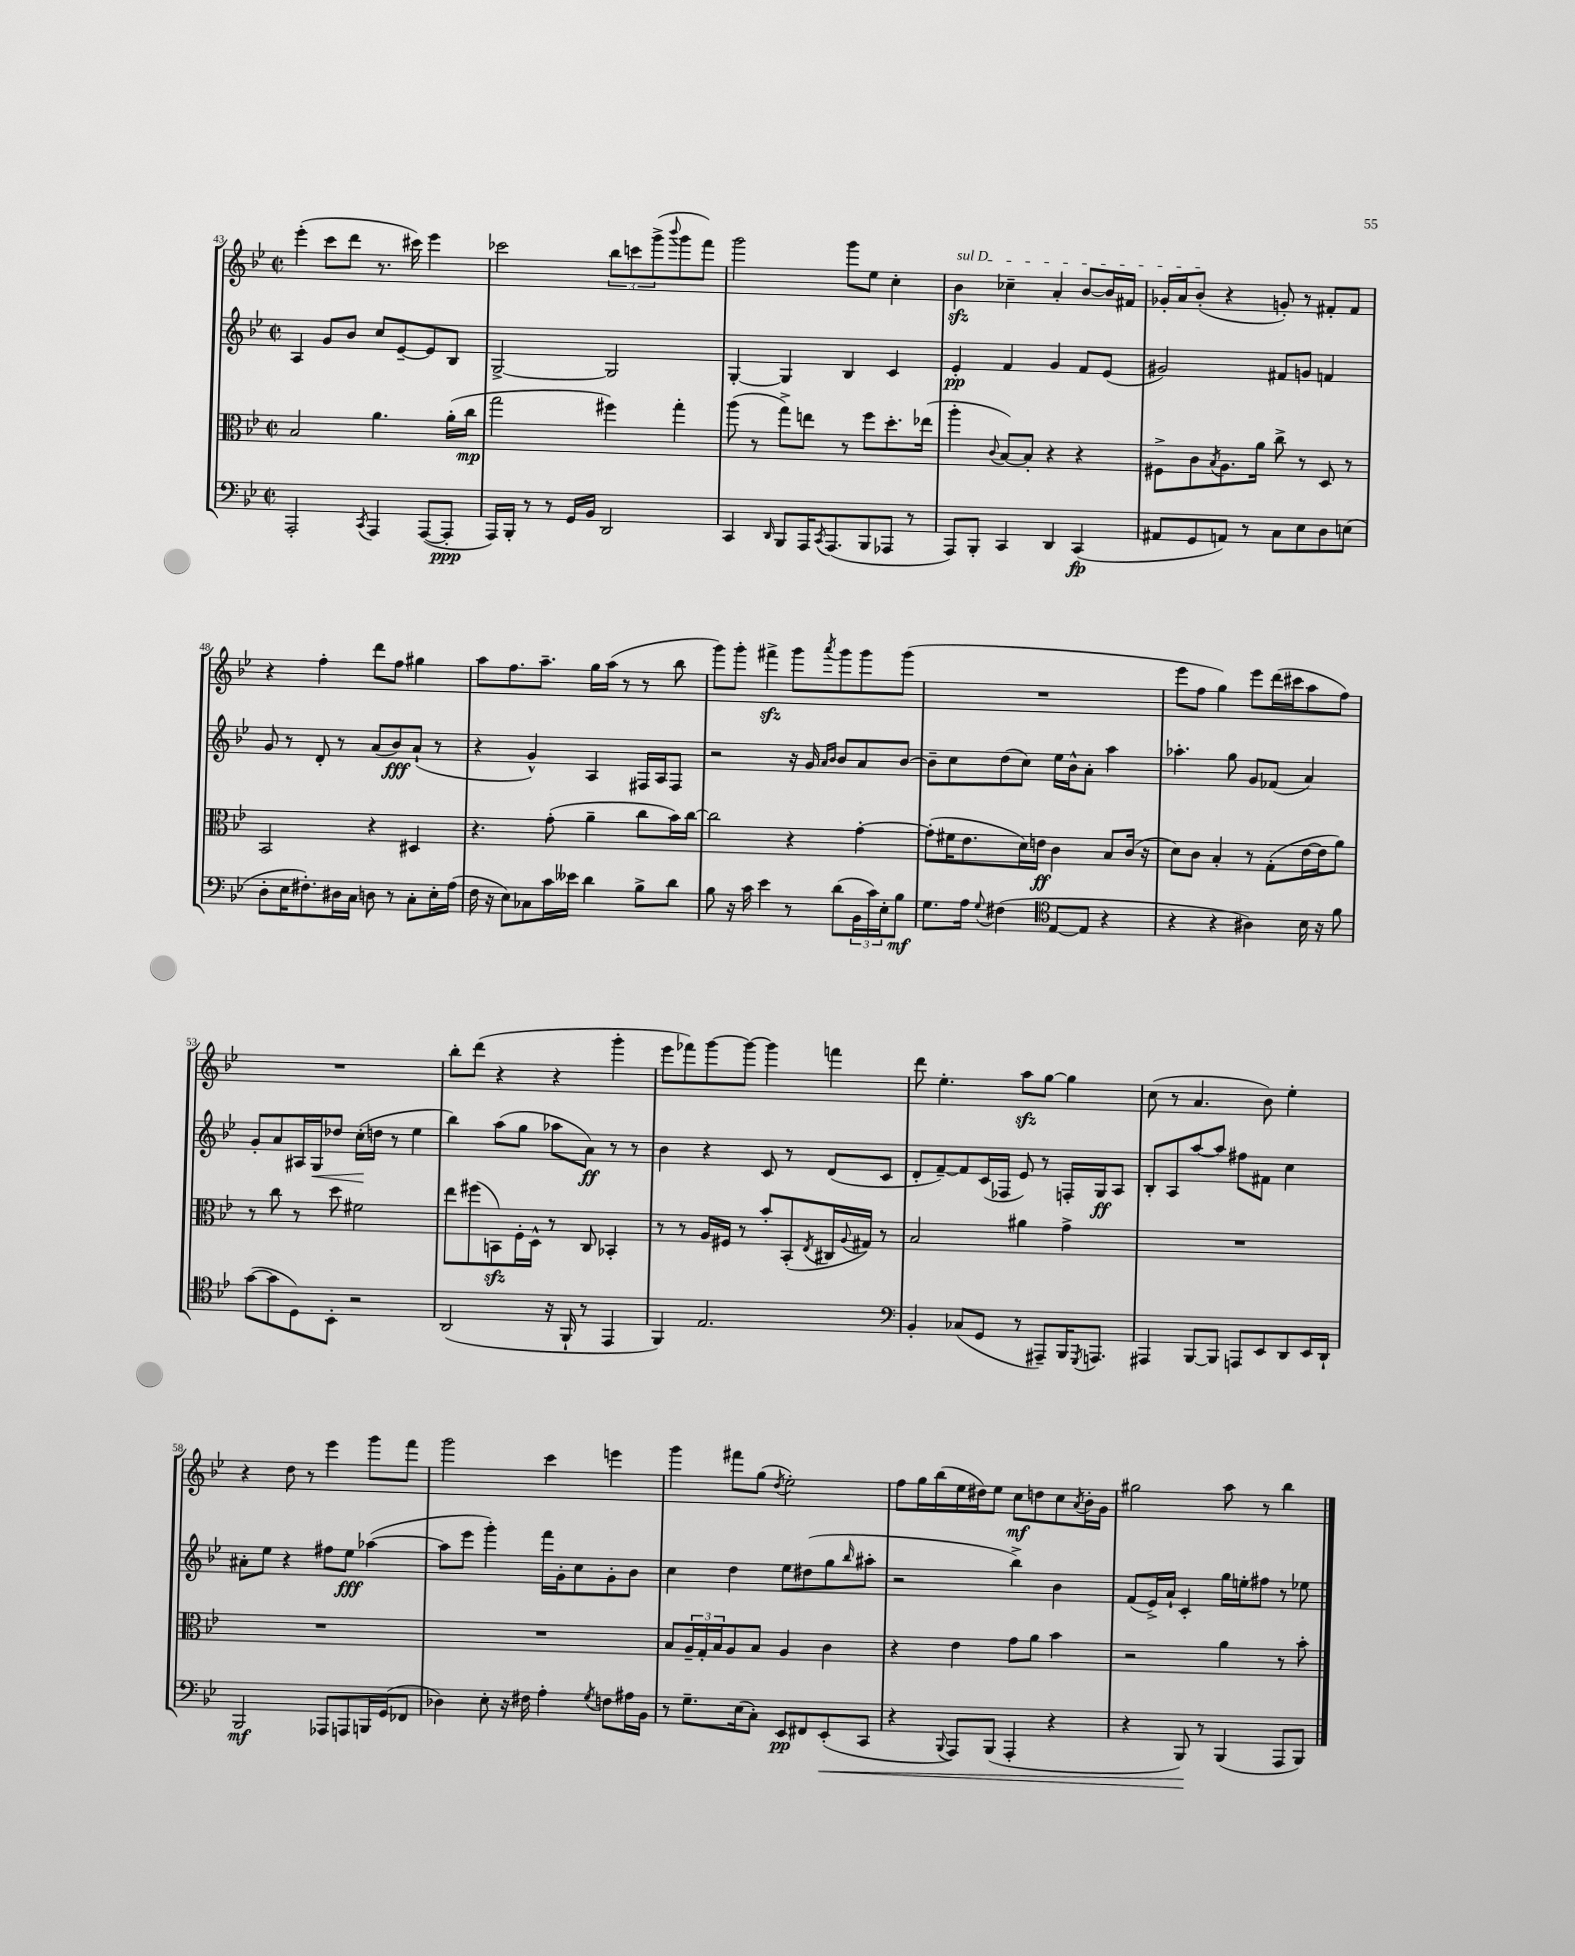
<<
\new StaffGroup <<
\new Staff = "s0" {
    \clef treble \key bes \major \defaultTimeSignature \time 2/2
    ees'''4-.( c'''8 d'''8 r8. cis'''16) ees'''4 |
    ces'''2 \tuplet 3/2 { bes''8 c'''8 g'''8->( } \appoggiatura { bes'''8 } g'''8 f'''8) |
    g'''2 g'''8 ees''8 c''4-. |
    \once \override TextSpanner.bound-details.left.text = \markup { \italic "sul D" } bes'4\sfz\startTextSpan ces''4-- a'4-. bes'8~ bes'16 fis'16 |
    ges'16-. a'16 bes'8-.\stopTextSpan( r4 g'8-.) r8 fis'8-. fis'8 |
    r4 f''4-. d'''8 f''8 gis''4 |
    a''8 f''8. a''8.-- g''16 a''16( r8 r8 bes''8 |
    g'''8) g'''8-. fis'''4->\sfz g'''8 \acciaccatura { a'''8 } g'''8 g'''8 g'''8( |
    R1 |
    ees'''8 f''8 g''4) ees'''8 d'''16( cis'''16 a''8 f''8) |
    R1 |
    bes''8-. d'''8( r4 r4 g'''4-. |
    ees'''8 fes'''8) g'''8~ g'''8~ g'''4 f'''4 |
    d'''8 ees''4.-. a''8\sfz g''8~ g''4 |
    c''8( r8 a'4. bes'8) ees''4-. |
    r4 d''8 r8 ees'''4 g'''8 f'''8 |
    g'''2 c'''4 e'''4 |
    g'''4 fis'''8 g''8( \acciaccatura { d''8 } ees''2-.) |
    f''8 g''16 bes''16( ees''16 dis''16) ees''8 c''8\mf d''8 c''8 \acciaccatura { a'8 } bes'16-. g'16 |
    gis''2 a''8 r8 bes''4 \bar "|." |
}
\new Staff = "s1" {
    \clef treble \key bes \major \defaultTimeSignature \time 2/2
    a4 g'8 bes'8 c''8 ees'8~-- ees'8 bes8 |
    g2~-> g2 |
    g4~-. g4 bes4 c'4 |
    ees'4-.\pp f'4 g'4 f'8 ees'8( |
    gis'2) fis'8 g'8 f'4 |
    g'8 r8 d'8-. r8 a'8( bes'8\fff) a'8-!( r8 |
    r4 g'4-^) a4 fis16 a16 fis8 |
    r2 r16 g'16 \grace { a'16 bes'16 } bes'8 a'8 bes'8~ |
    bes'8-- c''8 d''8( c''8) ees''16 bes'16-^ a'8-. a''4 |
    aes''4.-. g''8 g'8 fes'8( a'4) |
    g'8-. a'8 ais16 g16\< des''8 c''16-.\!( d''16 r8 ees''4 |
    bes''4) a''8( g''8 aes''8 a'8\ff) r8 r8 |
    bes'4 r4 c'8 r8 d'8( c'8 |
    d'8-. f'8~--) f'8 c'16( fes16 ees'8) r8 f16-. g16\ff a8 |
    bes8-. a8 a''8~ a''8 fis''8 fis'8 c''4 |
    ais'8-. ees''8 r4 fis''8 ees''8\fff aes''4~( |
    aes''8 ees'''8 g'''4-.) f'''16 g'16-. c''8 g'8-. bes'8 |
    c''4 d''4 ees''8 dis''8( g''8 \grace { bes''16 } ais''8-. |
    r2 bes''4->) bes'4 |
    f'8( ees'16->) a'16-! c'4-. g''16 e''16-. fis''8 r8 ees''8 \bar "|." |
}
\new Staff = "s2" {
    \clef alto \key bes \major \defaultTimeSignature \time 2/2
    bes2 a'4. a'16-.( c''16\mp |
    g''2 fis''4) g''4-. |
    a''8( r8 g''8->) e''8 r8 f''8 d''8.-. ees''16( |
    a''4-. \appoggiatura { c'8 } bes8~) bes8-. r4 r4 |
    fis8-> c'8 \acciaccatura { bes8 } a8. a'16 c''8-> r8 d8 r8 |
    bes,2 r4 dis4 |
    r4. g'8-.( a'4-- c''8 bes'16) c''16~ |
    c''2 r4 g'4~-. |
    g'8-.( fis'16 ees'8. d'16) e'16\ff c'4 bes8 c'16( r16 |
    d'8) c'8 bes4-. r8 g8-.( ees'16~ ees'16 a'8) |
    r8 c''8 r8 d''8 fis'2 |
    ees''8 fis''8( b,8\sfz) f16-. d16-^ r8 c8 bes,4-. |
    r8 r8 a16 fis16 r8 bes'8-. bes,8-.( \acciaccatura { ees8 } cis16 \appoggiatura { a8 } gis16) r8 |
    bes2 ais'4 g'4-> |
    R1 |
    R1 |
    R1 |
    bes8 \tuplet 3/2 { a16-- g16-. bes16 } a8 bes8 a4 c'4 |
    r4 ees'4 g'8 a'8 bes'4 |
    r2 a'4 r8 bes'8-. \bar "|." |
}
\new Staff = "s3" {
    \clef bass \key bes \major \defaultTimeSignature \time 2/2
    a,,2-. \acciaccatura { c,8 } a,,4 a,,8~( a,,8-.\ppp |
    a,,16) bes,,16-. r8 r8 g,16 bes,16 d,2 |
    c,4 \grace { d,16 } bes,,8 a,,16 \acciaccatura { c,8 } a,,8.( bes,,8 aes,,8 r8 |
    a,,8) bes,,8-. c,4 d,4 c,4\fp( |
    ais,8 g,8 a,8) r8 c8 ees8 d8 e8( |
    d8-. ees16 fis8.-.) dis16 c16 d8 r8 c8-. ees16-. a16( |
    f16 r16 ees8) ces8 c'16 eeses'16 d'4 bes8-> d'8 |
    bes8 r16 c'16 ees'4 r8 d'8( \tuplet 3/2 { bes,16 c'16) ees16-. } bes8\mf |
    g8. a16 \appoggiatura { g8 } fis4( \clef tenor ees8~ ees8 r4 |
    r4 r4 ais4) bes16 r16 f'8 |
    g'8~( g'8 d8) bes,8-. r2 |
    a,2( r16 f,16-! r8 ees,4 |
    f,4) ees2. |
    \clef bass bes,4-. ces8( g,8 r8 ais,,8--) bes,,16 \acciaccatura { g,,8 } a,,8. |
    ais,,4 bes,,8~ bes,,8 a,,8 ees,8 d,8 ees,16 d,16-! |
    bes,,2\mf aes,,8 a,,8 b,,16 g,16( fes,8 |
    des4) ees8-. r16 fis16 a4-. \acciaccatura { g8 } f8 ais16 bes,16 |
    r8 g8.-- ees16( c8-.) ees,8\pp fis,8 ees,8-.\<( c,8 |
    r4 \appoggiatura { bes,,8 } a,,8) bes,,8( a,,4-. r4 |
    r4 bes,,8\!) r8 bes,,4( a,,8 bes,,8) \bar "|." |
}
>>
>>
\layout { \context { \Score currentBarNumber = #43 } }
